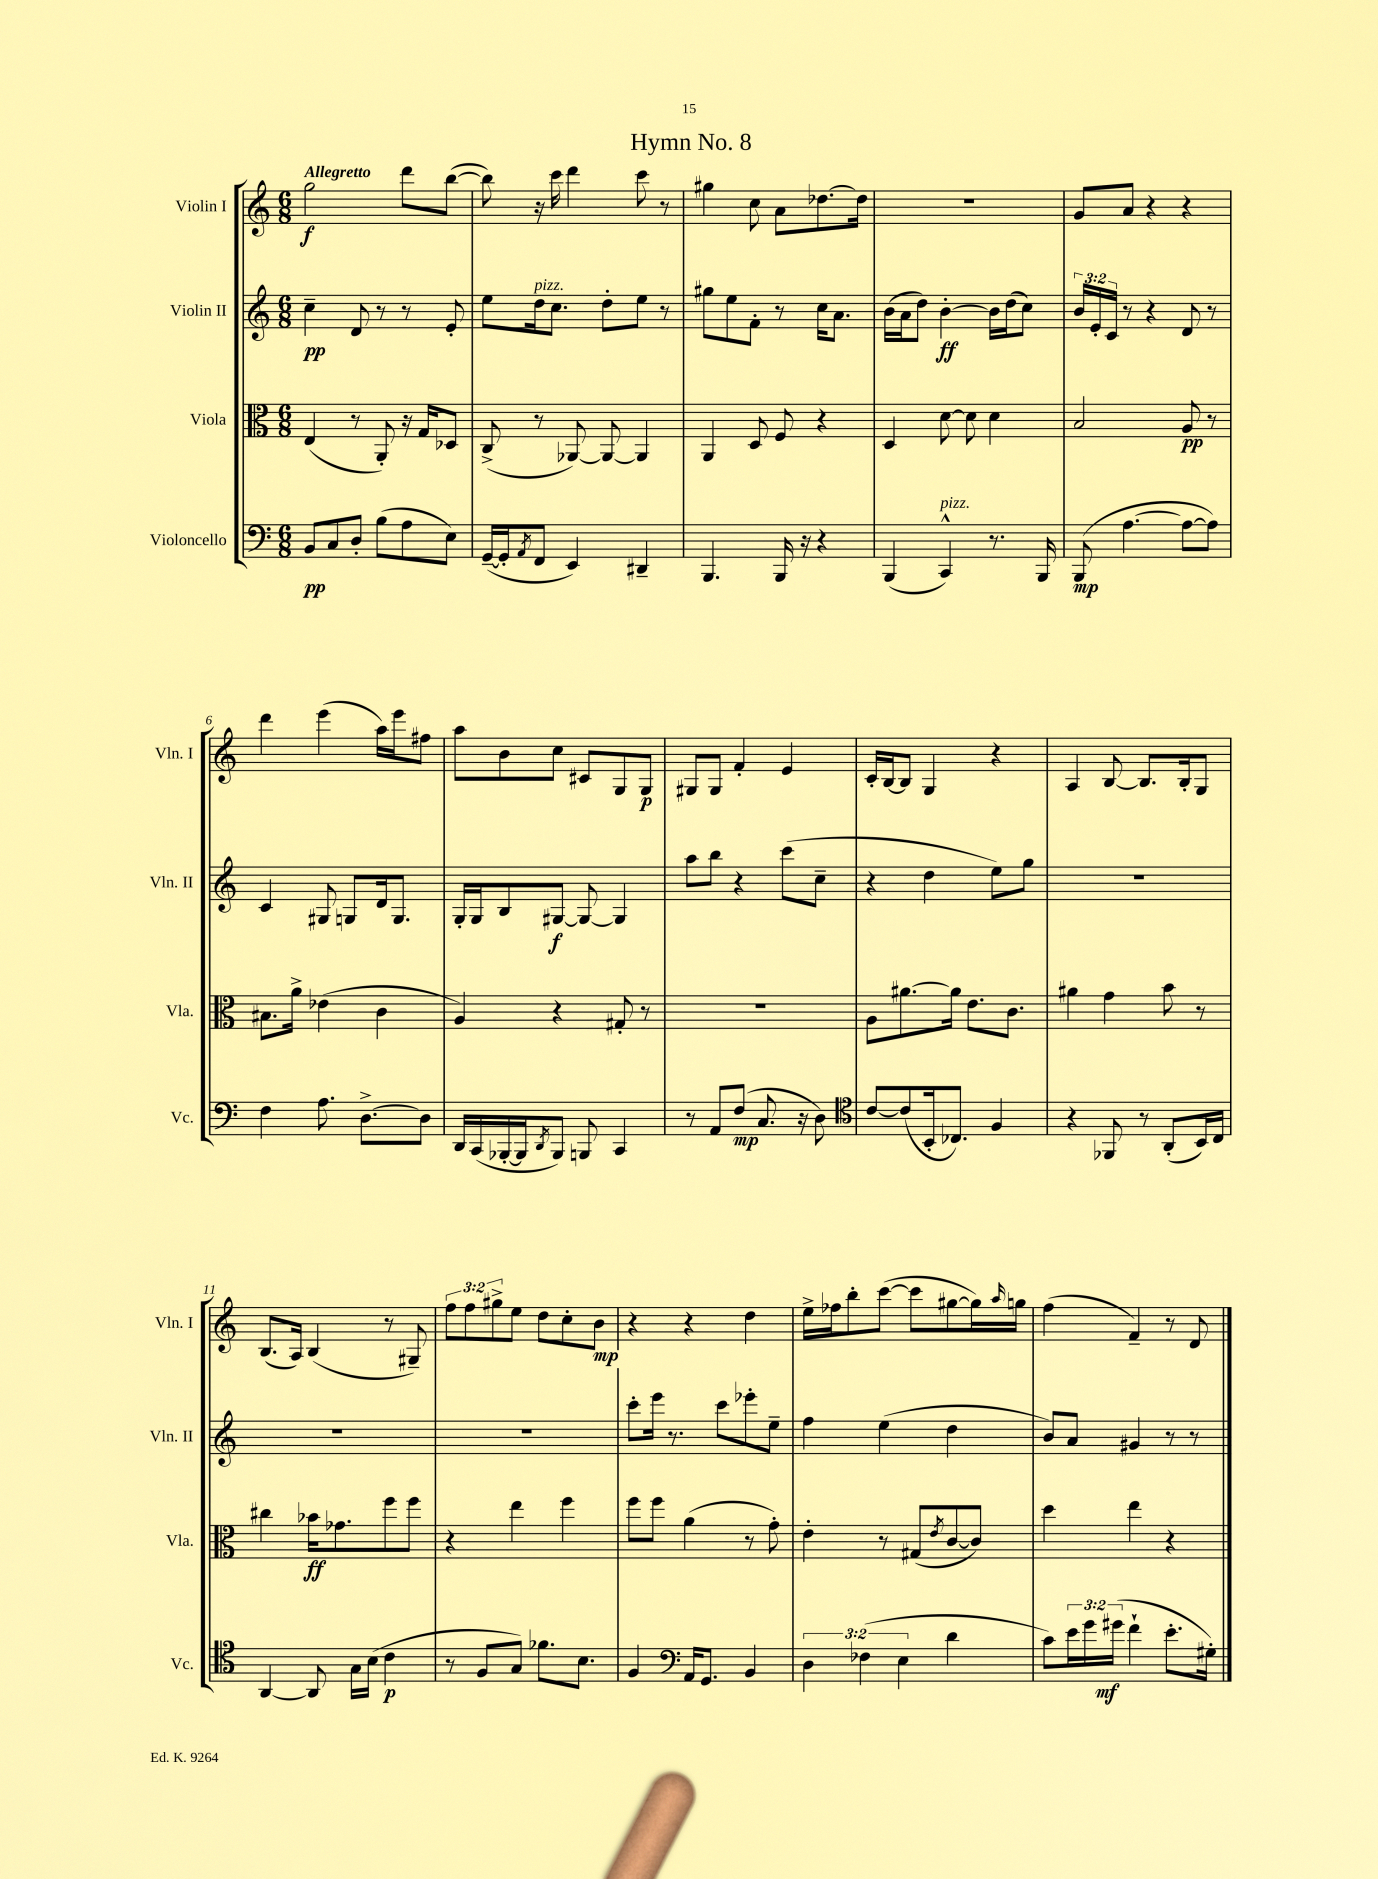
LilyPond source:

\header { title = "Hymn No. 8" }
<<
\new StaffGroup <<
\new Staff = "s0" \with { instrumentName = "Violin I" shortInstrumentName = "Vln. I" } {
    \clef treble \key c \major \numericTimeSignature \time 6/8 \override Staff.TupletNumber.text = #tuplet-number::calc-fraction-text \tempo "Allegretto"
    g''2\f d'''8 b''8~( |
    b''8) r16 c'''16 d'''4 c'''8 r8 |
    gis''4 c''8 a'8 des''8.~ des''16 |
    R2. |
    g'8 a'8 r4 r4 |
    d'''4 e'''4( a''16) e'''16 fis''8 |
    a''8 b'8 c''8 cis'8 g8 g8\p |
    gis8 gis8 f'4-. e'4 |
    c'16-. b16~ b8 g4 r4 |
    a4 b8~ b8. b16-. g8 |
    b8.( a16) b4( r8 gis8--) |
    \tuplet 3/2 { f''8 f''8 gis''8-> } e''8 d''8 c''8-. b'8\mp |
    r4 r4 d''4 |
    e''16-> fes''16 b''8-. c'''8~( c'''8 gis''8~ gis''16) \grace { a''16 } g''16 |
    f''4( f'4--) r8 d'8 \bar "|." |
}
\new Staff = "s1" \with { instrumentName = "Violin II" shortInstrumentName = "Vln. II" } {
    \clef treble \key c \major \numericTimeSignature \time 6/8 \override Staff.TupletNumber.text = #tuplet-number::calc-fraction-text
    c''4--\pp d'8 r8 r8 e'8-. |
    e''8 d''16^\markup { \italic "pizz." } c''8. d''8-. e''8 r8 |
    gis''8 e''8 f'8-. r8 c''16 a'8. |
    b'16( a'16 d''8) b'4~-.\ff b'16 d''16( c''8) |
    \tuplet 3/2 { b'16 e'16-. c'16 } r8 r4 d'8 r8 |
    c'4 gis8 g8 d'16 g8. |
    g16-. g16 b8 gis8~\f gis8~ gis4 |
    a''8 b''8 r4 c'''8( c''8-- |
    r4 d''4 e''8) g''8 |
    R2. |
    R2. |
    R2. |
    c'''8-. e'''16 r8. c'''8 ees'''8-. e''8-- |
    f''4 e''4( d''4 |
    b'8) a'8 gis'4 r8 r8 \bar "|." |
}
\new Staff = "s2" \with { instrumentName = "Viola" shortInstrumentName = "Vla." } {
    \clef alto \key c \major \numericTimeSignature \time 6/8
    e4( r8 a,8-.) r16 g16 des8 |
    c8->( r8 aes,8~) aes,8~ aes,4 |
    a,4 d8 f8 r4 |
    d4 d'8~ d'8 d'4 |
    b2 a8\pp r8 |
    bis8. a'16-> ees'4( c'4 |
    a4) r4 gis8-. r8 |
    R2. |
    a8 ais'8.~ ais'16 e'8. c'8. |
    ais'4 g'4 b'8 r8 |
    cis''4 bes'16\ff ges'8. f''8 f''8 |
    r4 e''4 f''4 |
    f''8 f''8 a'4( r8 g'8-.) |
    e'4-. r8 gis8( \acciaccatura { e'8 } c'8~ c'8) |
    d''4 e''4 r4 \bar "|." |
}
\new Staff = "s3" \with { instrumentName = "Violoncello" shortInstrumentName = "Vc." } {
    \clef bass \key c \major \numericTimeSignature \time 6/8 \override Staff.TupletNumber.text = #tuplet-number::calc-fraction-text
    b,8\pp c8 d8-. b8( a8 e8) |
    g,16~--( g,16-. \acciaccatura { a,8 } f,8 e,4) dis,4-- |
    b,,4. b,,16 r16 r4 |
    b,,4( c,4-^^\markup { \italic "pizz." }) r8. b,,16 |
    b,,8\mp( a4.~ a8~ a8) |
    f4 a8. d8.~-> d8 |
    d,16 c,16( bes,,16~-. bes,,16 \acciaccatura { d,8 } bes,,8) b,,8 c,4 |
    r8 a,8 f8\mp( c8. r16 d8) |
    \clef tenor c'8~ c'8( b,16-. ces8.) f4 |
    r4 fes,8 r8 a,8-.( b,16) c16 |
    a,4~ a,8 g16 b16( c'4\p |
    r8 f8 g8) fes'8. b8. |
    f4 \clef bass a,16 g,8. b,4 |
    \tuplet 3/2 { d4 fes4( e4 } d'4 |
    c'8) \tuplet 3/2 { e'16 g'16 gis'16\mf( } f'4-! e'8.-. gis16-.) \bar "|." |
}
>>
>>
